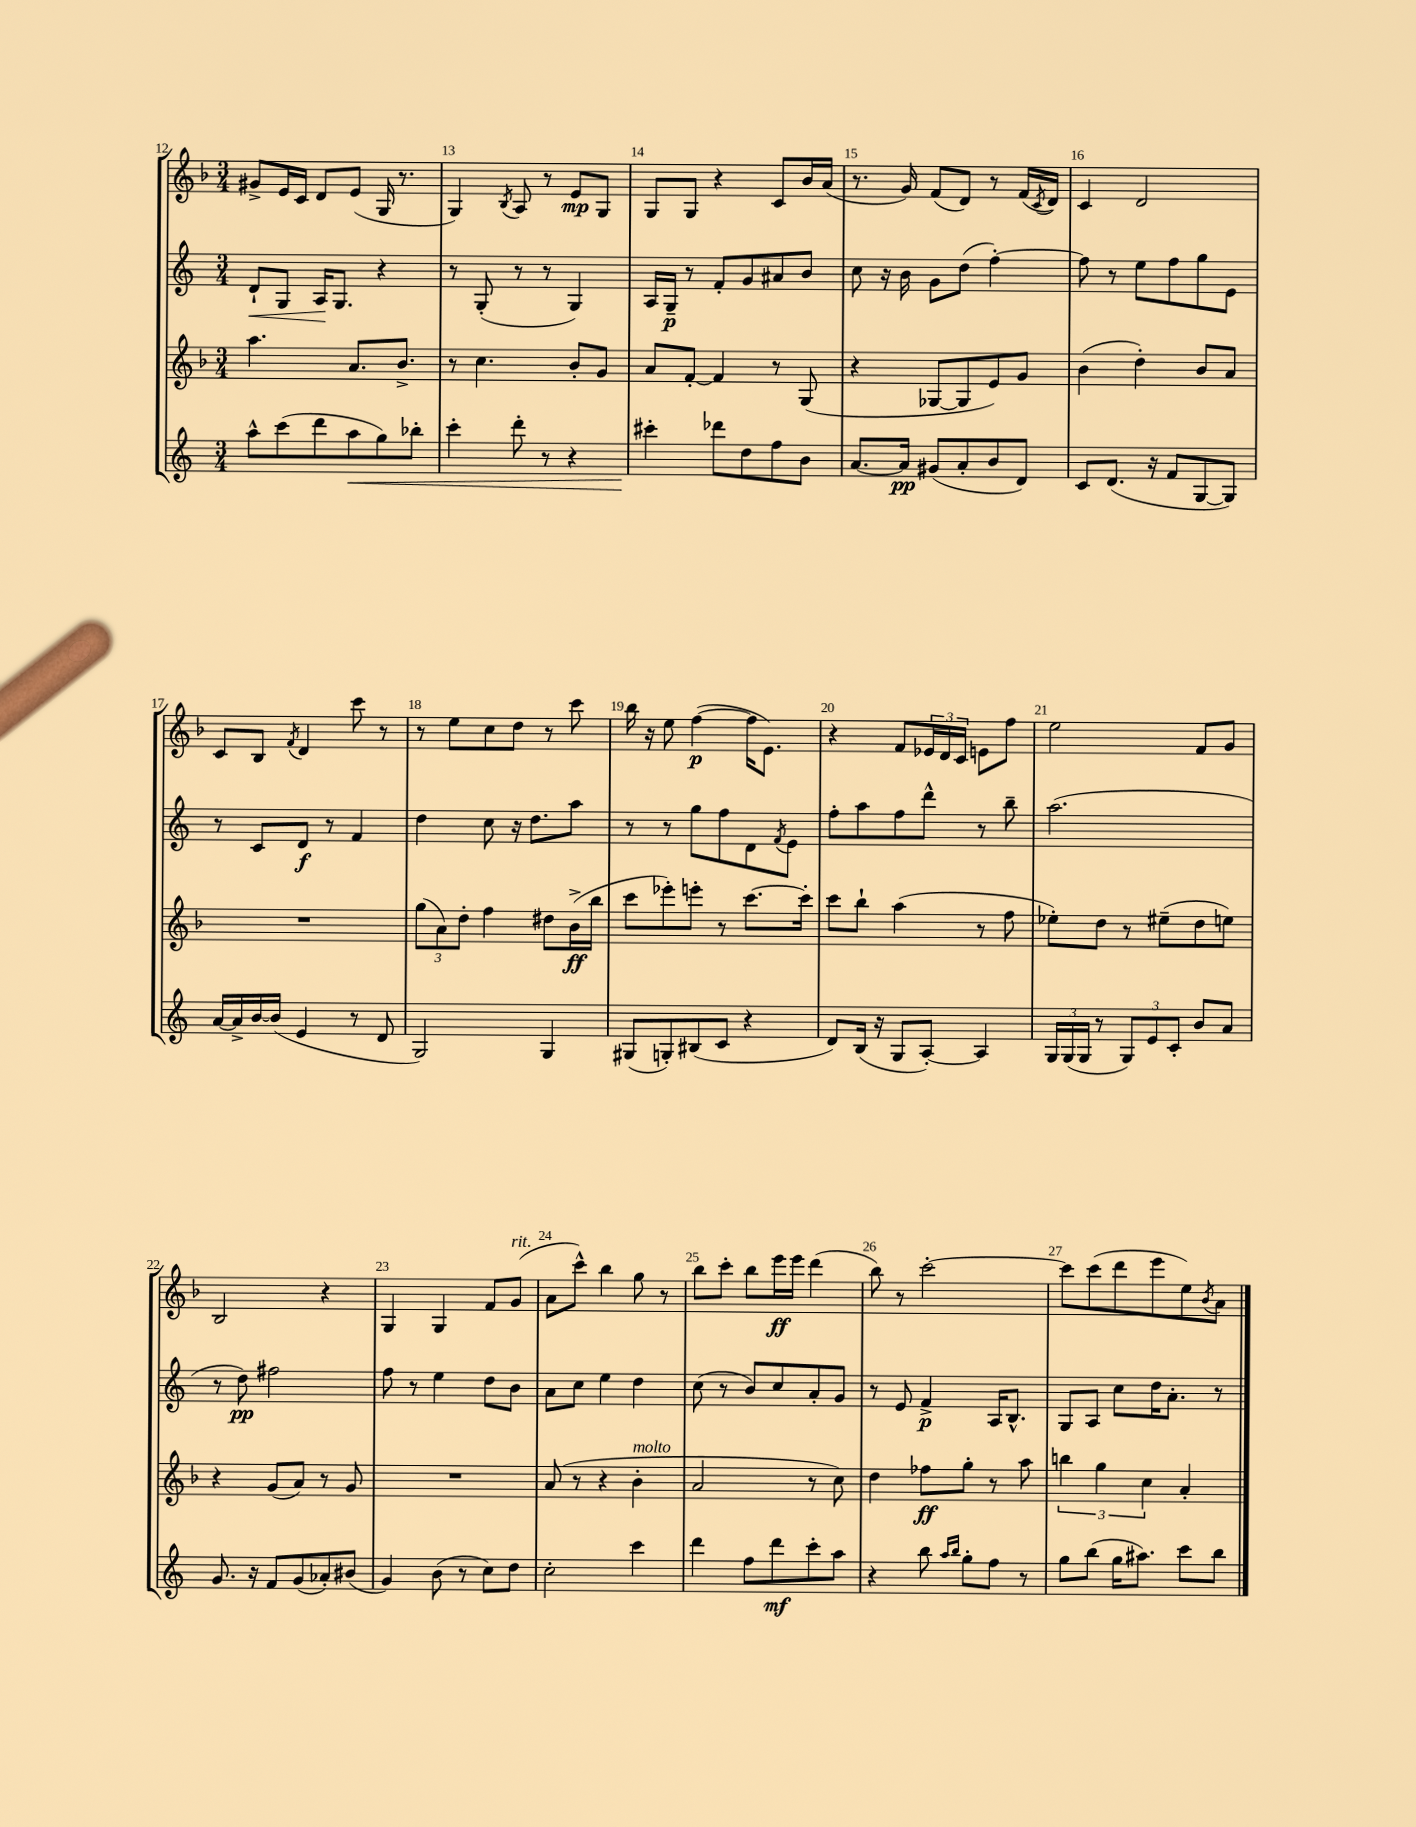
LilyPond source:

<<
\new StaffGroup <<
\new Staff = "s0" {
    \clef treble \key f \major \numericTimeSignature \time 3/4
    gis'8-> e'16 c'16 d'8 e'8( g16 r8. |
    g4) \acciaccatura { bes8 } a8 r8 e'8\mp g8 |
    g8 g8 r4 c'8 bes'16 a'16( |
    r8. g'16) f'8( d'8) r8 f'16( \acciaccatura { c'8 } d'16) |
    c'4 d'2 |
    c'8 bes8 \acciaccatura { f'8 } d'4 c'''8 r8 |
    r8 e''8 c''8 d''8 r8 c'''8 |
    bes''16 r16 e''8 f''4~\p( f''16 e'8.) |
    r4 f'8 \tuplet 3/2 { ees'16 d'16 c'16 } e'8 f''8 |
    e''2 f'8 g'8 |
    bes2 r4 |
    g4 g4 f'8 g'8^\markup { \italic "rit." }( |
    a'8 c'''8-^) bes''4 g''8 r8 |
    bes''8 c'''8-. bes''8 e'''16\ff e'''16 d'''4( |
    bes''8) r8 c'''2~-. |
    c'''8 c'''8( d'''8 e'''8 e''8) \acciaccatura { bes'8 } a'8 \bar "|." |
}
\new Staff = "s1" {
    \clef treble \key c \major \numericTimeSignature \time 3/4
    d'8-!\< g8 a16\! g8. r4 |
    r8 g8-.( r8 r8 g4) |
    a16 g16--\p r8 f'8-. g'8 ais'8 b'8 |
    c''8 r16 b'16 g'8 d''8( f''4~-.) |
    f''8 r8 e''8 f''8 g''8 e'8 |
    r8 c'8 d'8\f r8 f'4 |
    d''4 c''8 r16 d''8. a''8 |
    r8 r8 g''8 f''8 d'8 \acciaccatura { f'8 } e'8 |
    f''8-. a''8 f''8 d'''8-^ r8 b''8-- |
    a''2.( |
    r8 d''8\pp) fis''2 |
    f''8 r8 e''4 d''8 b'8 |
    a'8 c''8 e''4 d''4 |
    c''8( r8 b'8) c''8 a'8-. g'8 |
    r8 e'8 f'4->\p a16 b8.-^ |
    g8 a8 c''8 d''16 a'8.-. r8 \bar "|." |
}
\new Staff = "s2" {
    \clef treble \key f \major \numericTimeSignature \time 3/4
    a''4. a'8. bes'8.-> |
    r8 c''4. bes'8-. g'8 |
    a'8 f'8~-. f'4 r8 g8( |
    r4 ges8~ ges8 e'8) g'8 |
    bes'4( d''4-.) bes'8 a'8 |
    R2. |
    \tuplet 3/2 { g''8( a'8) d''8-. } f''4 dis''8 bes'16->\ff( bes''16 |
    c'''8 ees'''8-.) e'''8-. r8 c'''8.~ c'''16-. |
    c'''8 bes''8-! a''4( r8 f''8 |
    ees''8-.) d''8 r8 eis''8--( d''8 e''8) |
    r4 g'8( a'8) r8 g'8 |
    R2. |
    a'8( r8 r4 bes'4-.^\markup { \italic "molto" } |
    a'2 r8 c''8) |
    d''4 fes''8\ff g''8-. r8 a''8 |
    \tuplet 3/2 { b''4 g''4 c''4 } a'4-. \bar "|." |
}
\new Staff = "s3" {
    \clef treble \key c \major \numericTimeSignature \time 3/4
    a''8-^ c'''8( d'''8 a''8\< g''8) bes''8-. |
    c'''4-. d'''8-. r8 r4 |
    cis'''4-.\! des'''8 d''8 f''8 b'8 |
    a'8.~ a'16\pp gis'8( a'8-. b'8 d'8) |
    c'8 d'8.( r16 f'8 g8~ g8) |
    a'16~ a'16-> b'16~ b'16( e'4 r8 d'8 |
    g2) g4 |
    gis8( g8-.) bis8( c'8 r4 |
    d'8) b16( r16 g8 a8~-.) a4 |
    \tuplet 3/2 { g16 g16( g16 } r8 \tuplet 3/2 { g8) e'8 c'8-. } b'8 a'8 |
    g'8. r16 f'8 g'8( aes'8-.) bis'8( |
    g'4) b'8( r8 c''8) d''8 |
    c''2-. c'''4 |
    d'''4 f''8 d'''8\mf c'''8-. a''8 |
    r4 b''8 \grace { a''16 b''16 } g''8-. f''8 r8 |
    g''8 b''8( g''16 ais''8.) c'''8 b''8 \bar "|." |
}
>>
>>
\layout { \context { \Score currentBarNumber = #12 \override BarNumber.break-visibility = ##(#f #t #t) barNumberVisibility = #all-bar-numbers-visible } }
